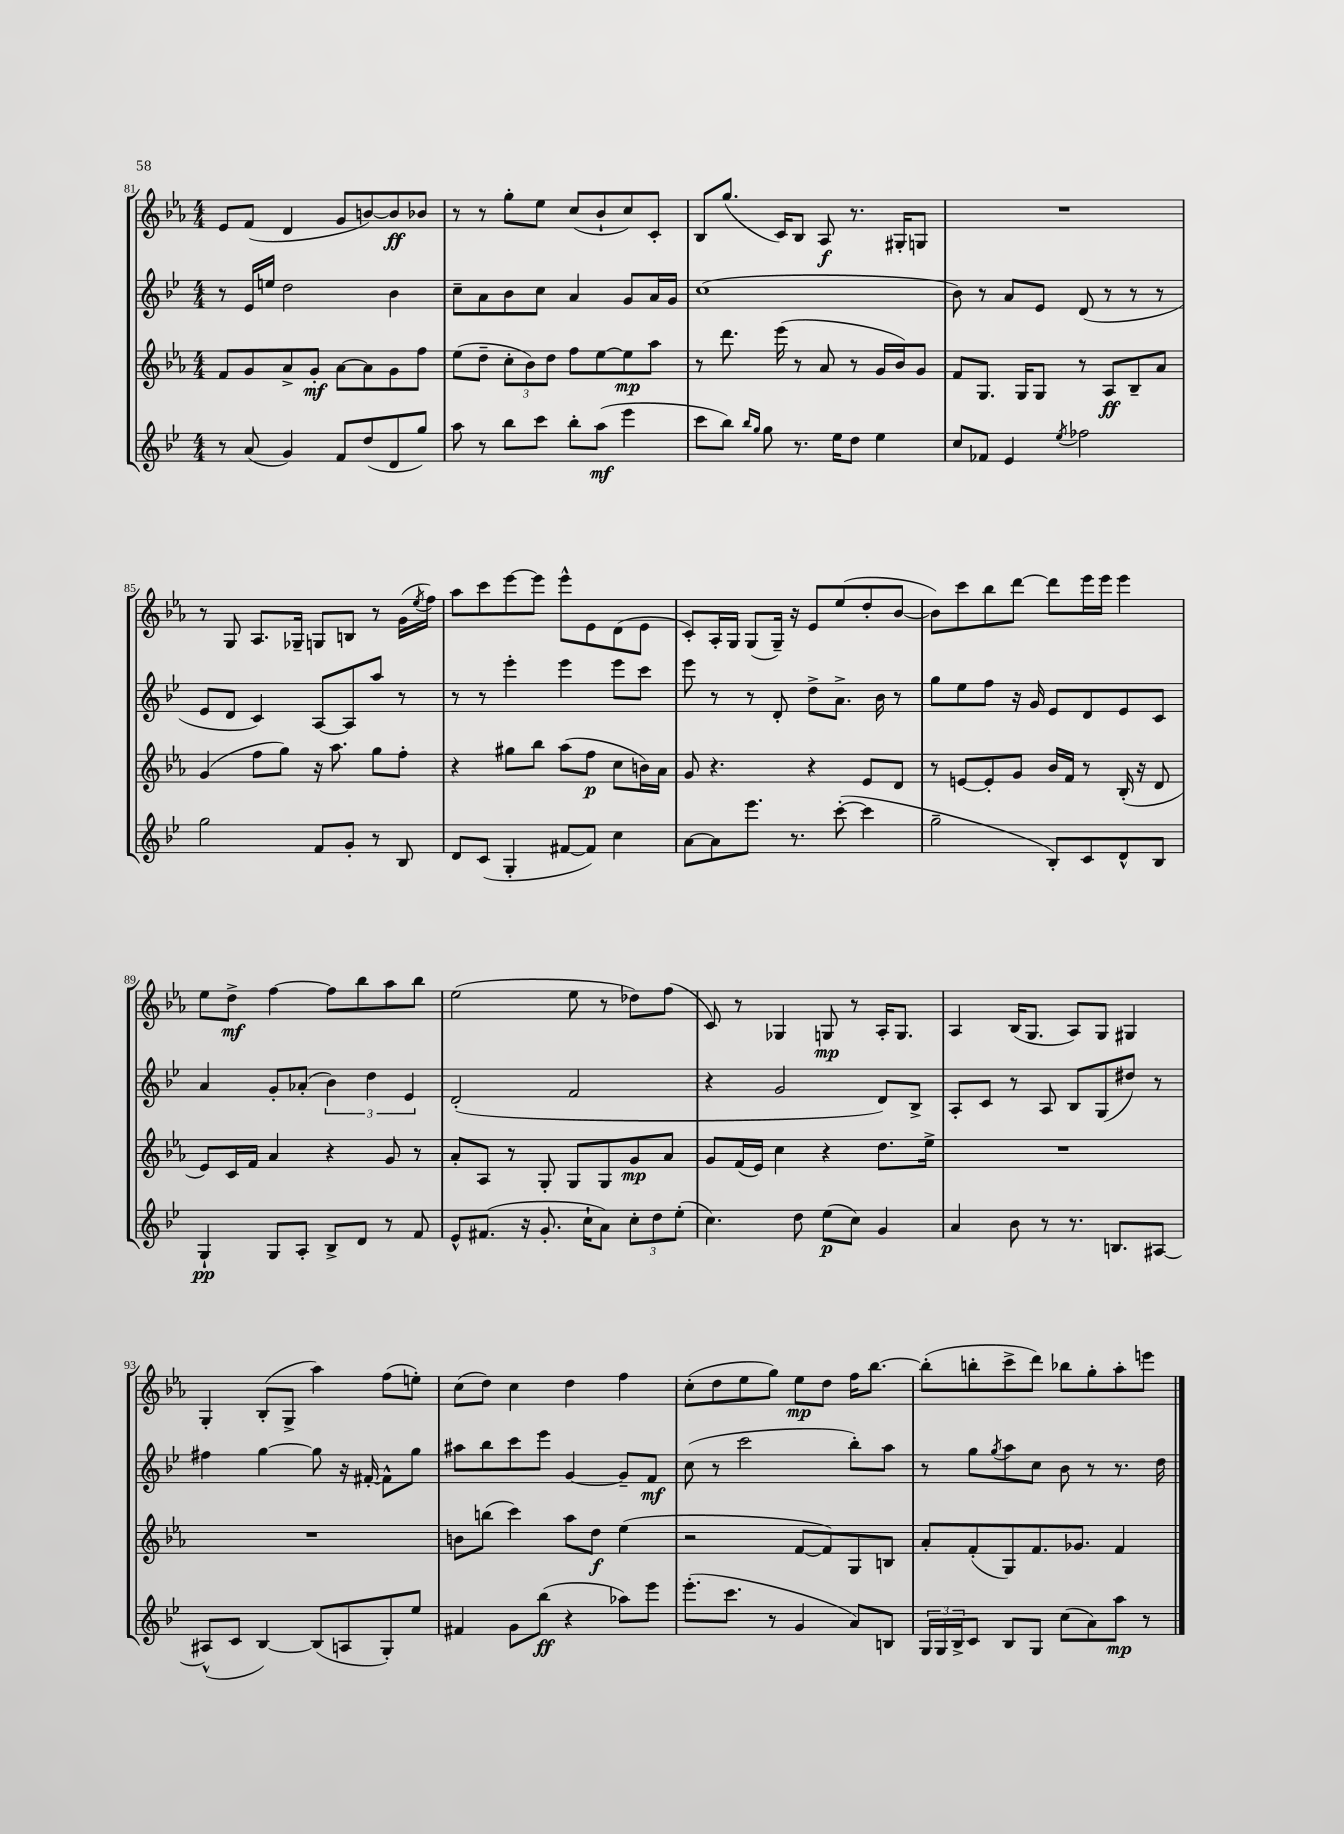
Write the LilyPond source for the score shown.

<<
\new StaffGroup <<
\new Staff = "s0" {
    \clef treble \key ees \major \numericTimeSignature \time 4/4
    ees'8 f'8( d'4 g'8 b'8~) b'8\ff bes'8 |
    r8 r8 g''8-. ees''8 c''8( bes'8-! c''8) c'8-. |
    bes8 g''8.( c'16) bes8 aes8\f r8. gis16-. g8 |
    R1 |
    r8 g8 aes8. ges16-- g8 b8 r8 g'16( \acciaccatura { ees''8 } f''16) |
    aes''8 c'''8 ees'''8~ ees'''8 ees'''8-^ ees'8 d'8( ees'8 |
    c'8-.) aes16-. g16 g8( g16--) r16 ees'8 ees''8( d''8-. bes'8~ |
    bes'8) c'''8 bes''8 d'''8~ d'''8 ees'''16 ees'''16 ees'''4 |
    ees''8 d''8->\mf f''4~ f''8 bes''8 aes''8 bes''8 |
    ees''2( ees''8 r8 des''8) f''8( |
    c'8) r8 ges4 g8\mp r8 aes16-. g8. |
    aes4 bes16( g8. aes8) g8 gis4 |
    g4-. bes8-.( g8-> aes''4) f''8( e''8-.) |
    c''8( d''8) c''4 d''4 f''4 |
    c''8-.( d''8 ees''8 g''8) ees''8\mp d''8 f''16 bes''8.~ |
    bes''8-.( b''8-. c'''8-> d'''8) bes''8 g''8-. aes''8-. e'''8 \bar "|." |
}
\new Staff = "s1" {
    \clef treble \key bes \major \numericTimeSignature \time 4/4
    r8 ees'16 e''16 d''2 bes'4 |
    c''8-- a'8 bes'8 c''8 a'4 g'8 a'16 g'16 |
    c''1( |
    bes'8) r8 a'8 ees'8 d'8( r8 r8 r8 |
    ees'8 d'8 c'4) a8~ a8 a''8 r8 |
    r8 r8 ees'''4-. ees'''4 ees'''8 c'''8 |
    ees'''8 r8 r8 d'8-. d''8-> a'8.-> bes'16 r8 |
    g''8 ees''8 f''8 r16 g'16 ees'8 d'8 ees'8 c'8 |
    a'4 g'8-. aes'8-.( \tuplet 3/2 { bes'4) d''4 ees'4 } |
    d'2-.( f'2 |
    r4 g'2 d'8) bes8-> |
    a8-. c'8 r8 a8 bes8 g8( dis''8) r8 |
    fis''4 g''4~ g''8 r16 fis'16~-. fis'8-^ g''8 |
    ais''8 bes''8 c'''8 ees'''8 g'4~ g'8-- f'8\mf |
    c''8( r8 c'''2 bes''8-.) a''8 |
    r8 g''8 \acciaccatura { g''8 } a''8 c''8 bes'8 r8 r8. d''16 \bar "|." |
}
\new Staff = "s2" {
    \clef treble \key ees \major \numericTimeSignature \time 4/4
    f'8 g'8 aes'8-> g'8-.\mf aes'8~ aes'8 g'8 f''8 |
    ees''8( d''8-- \tuplet 3/2 { c''8-. bes'8) d''8 } f''8 ees''8~ ees''8\mp aes''8 |
    r8 d'''8. ees'''16( r8 aes'8 r8 g'16 bes'16) g'8 |
    f'8 g8. g16 g8 r8 aes8\ff bes8-- aes'8 |
    g'4( f''8 g''8) r16 aes''8. g''8 f''8-. |
    r4 gis''8 bes''8 aes''8( f''8\p c''8 b'16) aes'16 |
    g'8 r4. r4 ees'8 d'8 |
    r8 e'8~ e'8-. g'8 bes'16 f'16 r8 bes16-.( r16 d'8 |
    ees'8) c'16 f'16 aes'4 r4 g'8 r8 |
    aes'8-. aes8 r8 g8-. g8 g8 g'8\mp aes'8 |
    g'8 f'16( ees'16) c''4 r4 d''8. ees''16-> |
    R1 |
    R1 |
    b'8 b''8( c'''4) aes''8 d''8\f ees''4( |
    r2 f'8~ f'8) g8 b8 |
    aes'8-. f'8-.( g8) f'8. ges'8. f'4 \bar "|." |
}
\new Staff = "s3" {
    \clef treble \key bes \major \numericTimeSignature \time 4/4
    r8 a'8( g'4) f'8 d''8( d'8 g''8) |
    a''8 r8 bes''8 c'''8 bes''8-. a''8\mf( ees'''4 |
    c'''8 bes''8) \grace { bes''16 g''16 } g''8 r8. ees''16 d''8 ees''4 |
    c''8 fes'8 ees'4 \acciaccatura { ees''8 } fes''2 |
    g''2 f'8 g'8-. r8 bes8 |
    d'8 c'8( g4-. fis'8~ fis'8) c''4 |
    a'8~ a'8 ees'''8. r8. c'''8~-.( c'''4 |
    g''2-- bes8-.) c'8 d'8-^ bes8 |
    g4-!\pp g8 a8-. bes8-> d'8 r8 f'8 |
    ees'8-^ fis'8.( r16 g'8.-. c''16-! a'8) \tuplet 3/2 { c''8-. d''8 ees''8-.( } |
    c''4.) d''8 ees''8\p( c''8) g'4 |
    a'4 bes'8 r8 r8. b8. ais8~ |
    ais8-^( c'8 bes4~) bes8( a8 g8-.) ees''8 |
    fis'4 g'8 bes''8\ff( r4 aes''8) ees'''8 |
    ees'''8.-.( c'''8. r8 g'4 a'8) b8 |
    \tuplet 3/2 { g16 g16 bes16-> } c'8 bes8 g8 c''8( a'8) a''8\mp r8 \bar "|." |
}
>>
>>
\layout { \context { \Score currentBarNumber = #81 } }
